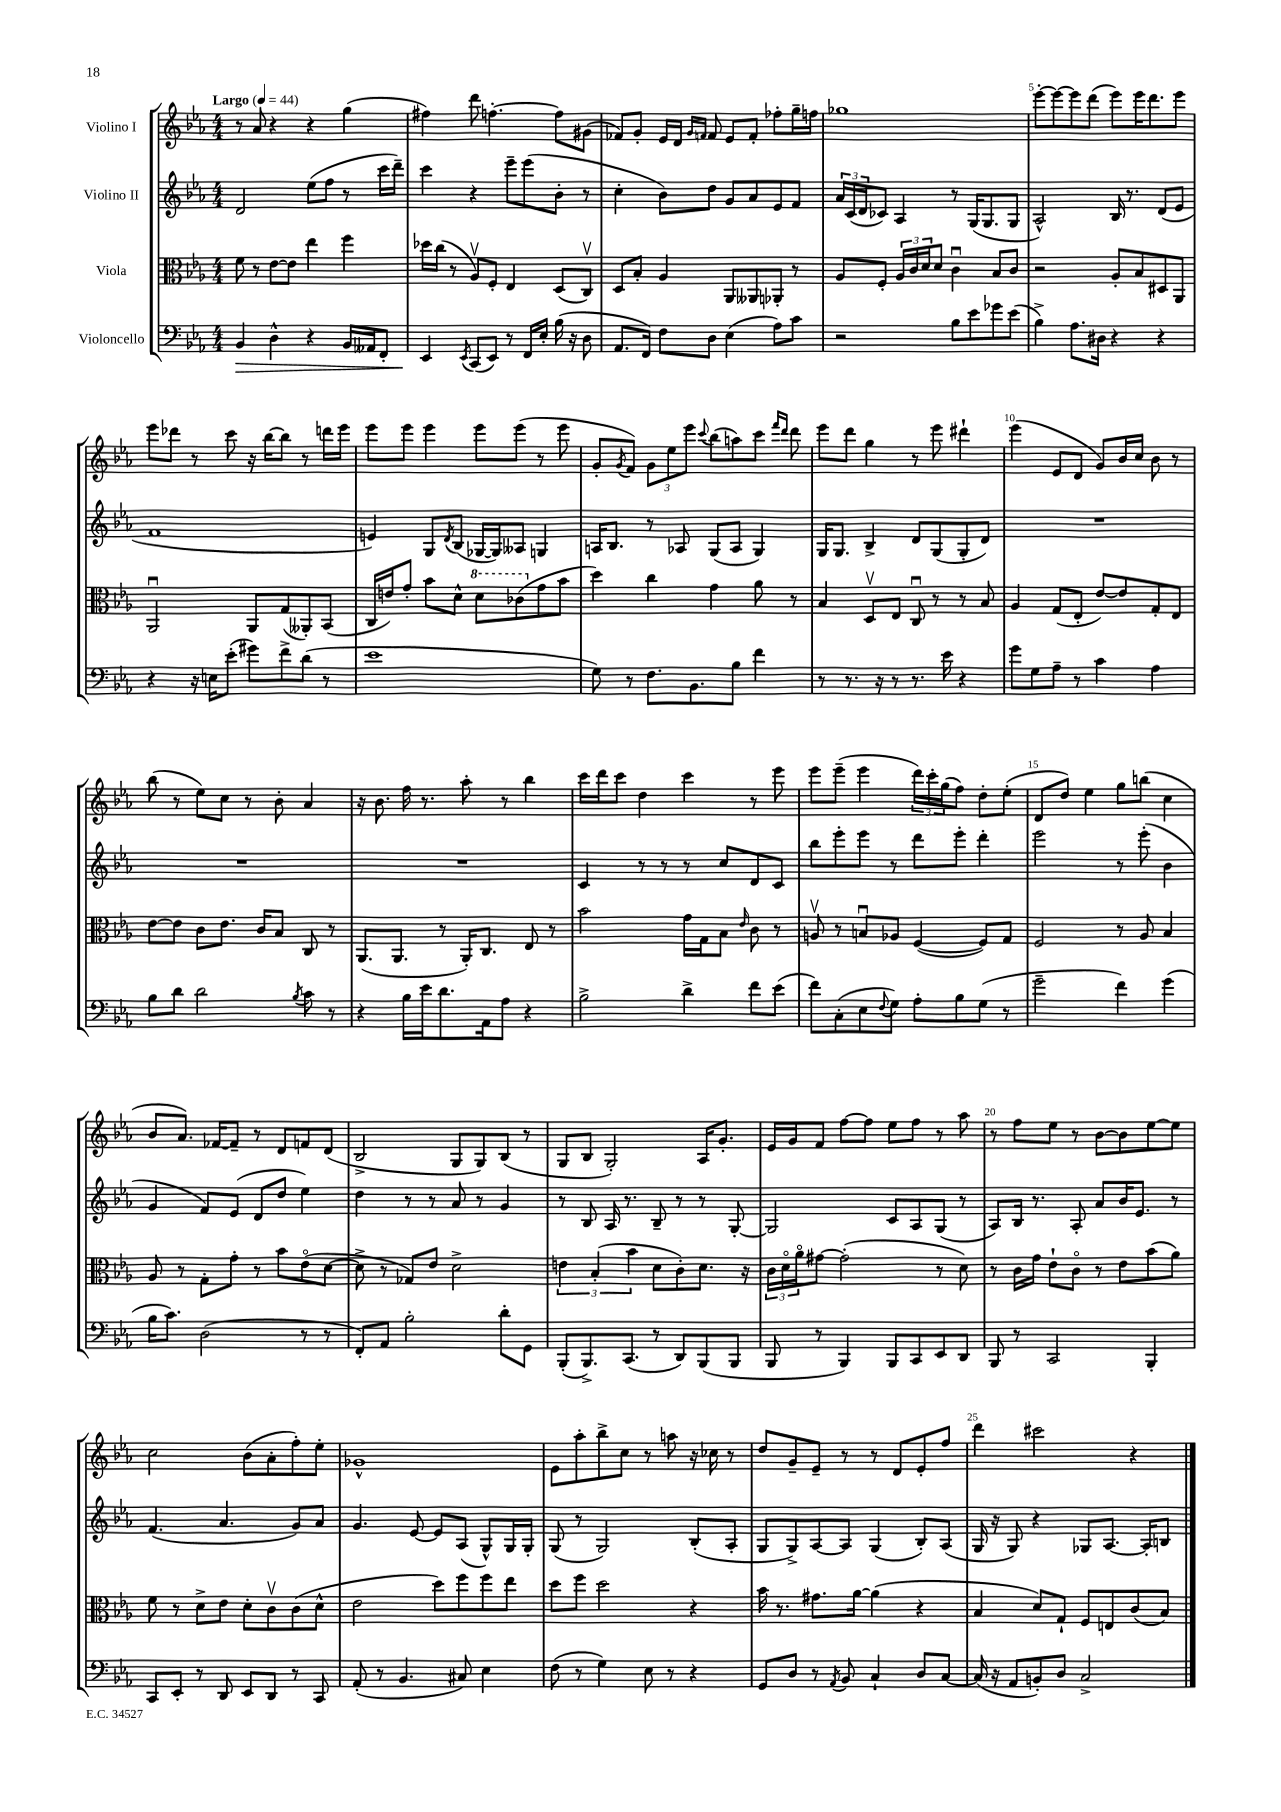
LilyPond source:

<<
\new StaffGroup <<
\new Staff = "s0" \with { instrumentName = "Violino I" } {
    \clef treble \key ees \major \numericTimeSignature \time 4/4 \tempo "Largo" 4 = 44
    r8 aes'8 r4 r4 g''4( |
    fis''4) d'''8 f''4.~-. f''8 gis'8( |
    fes'8) g'8-. ees'16 d'16 \grace { g'16 f'16 } f'8 ees'8 f'8-. fes''8-. g''16-- f''16 |
    ges''1 |
    ees'''8~-. ees'''8~ ees'''8 d'''8( ees'''8) ees'''16 d'''8. ees'''8 |
    ees'''8 des'''8 r8 c'''8 r16 bes''16~ bes''8 r8 d'''16 ees'''16 |
    ees'''8 ees'''8 ees'''4 ees'''8 ees'''8( r8 ees'''8 |
    g'8-. \acciaccatura { g'8 } f'8) \tuplet 3/2 { g'8 ees''8 ees'''8 } \appoggiatura { c'''8 } bes''8( a''8) c'''8 \grace { f'''16 d'''16 } d'''8 |
    ees'''8 d'''8 g''4 r8 ees'''8 dis'''4-! |
    ees'''4( ees'8 d'8 g'8) bes'16 c''16 bes'8 r8 |
    bes''8( r8 ees''8) c''8 r8 bes'8-. aes'4 |
    r16 bes'8. f''16 r8. aes''8-. r8 bes''4 |
    c'''16 d'''16 c'''8 d''4 c'''4 r8 ees'''8 |
    ees'''8 ees'''8--( ees'''4 \tuplet 3/2 { d'''16) c'''16-. g''16( } f''8) d''8-. ees''8-.( |
    d'8 d''8) ees''4 g''8 b''8( c''4 |
    bes'8 aes'8.) fes'16~ fes'8-- r8 d'8 f'8 d'8( |
    bes2-> g8 g8) bes8( r8 |
    g8 bes8 g2-.) aes16 g'8.-. |
    ees'16 g'16 f'8 f''8~ f''8 ees''8 f''8 r8 aes''8 |
    r8 f''8 ees''8 r8 bes'8~ bes'8 ees''8~ ees''8 |
    c''2 bes'8( aes'8-. f''8-.) ees''8-. |
    ges'1-^ |
    ees'8 aes''8-. bes''8-> c''8 r8 a''8 r16 ces''16 r8 |
    d''8 g'8-- ees'8-- r8 r8 d'8 ees'8-. f''8 |
    d'''4 cis'''2 r4 \bar "|." |
}
\new Staff = "s1" \with { instrumentName = "Violino II" } {
    \clef treble \key ees \major \numericTimeSignature \time 4/4
    d'2 ees''8( f''8 r8 c'''16 d'''16--) |
    c'''4 r4 ees'''8-- ees'''8( bes'8-. r8 |
    c''4-. bes'8) d''8 g'8 aes'8 ees'8 f'8 |
    \tuplet 3/2 { aes'16 c'16( d'16 } ces'8) aes4 r8 g16( g8. g8 |
    aes2-^) bes16 r8. d'8( ees'8 |
    f'1 |
    e'4) g8 \acciaccatura { d'8 } bes8( ges16~ ges16) aeses8 g4 |
    a16 bes8. r8 aes8 g8( aes8 g4) |
    g16 g8. bes4-> d'8 g8( g8-. d'8) |
    R1 |
    R1 |
    R1 |
    c'4 r8 r8 r8 c''8 d'8 c'8 |
    bes''8 ees'''8-. ees'''8 r8 d'''8 ees'''8-. d'''4-. |
    ees'''2 r8 ees'''8-.( bes'4 |
    g'4 f'8) ees'8( d'8 d''8 ees''4) |
    d''4 r8 r8 aes'8 r8 g'4 |
    r8 bes8 aes16 r8. bes8-- r8 r8 g8~-. |
    g2 c'8 aes8 g8( r8 |
    aes8) bes16 r8. aes8-. aes'8 bes'16 ees'8. r8 |
    f'4.( aes'4. g'8) aes'8 |
    g'4. ees'8~ ees'8 aes8( g8-^) g16 g16-. |
    g8( r8 g2) bes8-.( aes8-. |
    g8 g8->) aes8~ aes8 g4( bes8-.) aes8( |
    g16 r16 g8) r4 ges8 aes8.~ aes16-. b8 \bar "|." |
}
\new Staff = "s2" \with { instrumentName = "Viola" } {
    \clef alto \key ees \major \numericTimeSignature \time 4/4
    f'8 r8 ees'8~ ees'8 ees''4 f''4 |
    des''16 c''16( r8 aes8\upbow) f8-. ees4 d8( c8\upbow) |
    d8 bes8-. aes4 aes,8 aeses,8 aes,8-. r8 |
    aes8 f8-. \tuplet 3/2 { aes16 c'16 d'16 } d'8 c'4\downbow bes8 c'8 |
    r2 aes8-. bes8 dis8 aes,8 |
    aes,2\downbow aes,8 g8( aeses,8-.) bes,8( |
    c16 e'16) g'8-. bes'8 d'8-^ \ottava #1 d''8 ces''8( \ottava #0 g'8 bes'8 |
    d''4) c''4 g'4 aes'8 r8 |
    bes4 d8\upbow ees8 c8\downbow r8 r8 bes8 |
    aes4 g8( ees8-. ees'8~) ees'8 g8-. ees8 |
    ees'8~ ees'8 c'8 ees'8. c'16 bes8 c8 r8 |
    aes,8.( aes,8. r8 aes,16-.) c8. ees8 r8 |
    bes'2 g'16 g16 bes8 \grace { ees'16 } c'8 r8 |
    a8\upbow r8 b8\downbow aes8 f4~( f8) g8 |
    f2 r8 aes8 bes4 |
    aes8 r8 g8-. g'8-. r8 bes'8 ees'8\flageolet( d'8~ |
    d'8-> r8 ges8) ees'8 d'2-> |
    \tuplet 3/2 { e'4 bes4-.( bes'4 } d'8 c'8-.) d'8. r16 |
    \tuplet 3/2 { c'16 d'16\flageolet aes'16\flageolet } gis'8~ gis'2-.( r8 d'8) |
    r8 c'16 g'16 ees'8-! c'8\flageolet r8 ees'8 bes'8( aes'8) |
    f'8 r8 d'8-> ees'8 d'8-. c'8\upbow c'8( d'8-^ |
    ees'2 d''8) f''8 f''8 ees''8 |
    d''8 f''8 d''2 r4 |
    bes'16 r8. gis'8. aes'16~ aes'4( r4 |
    bes4 d'8) g8-! f8 e8 c'8( bes8) \bar "|." |
}
\new Staff = "s3" \with { instrumentName = "Violoncello" } {
    \clef bass \key ees \major \numericTimeSignature \time 4/4
    bes,4\> d4-^ r4 bes,16 aeses,16 f,8-. |
    ees,4\! \acciaccatura { ees,8 } c,8( ees,8) r8 f,16 ees16-. bes16( r16 d8 |
    aes,8. f,16) f8 d8 ees4( aes8) c'8 |
    r2 bes8 ees'8 ges'8 ees'8( |
    bes4->) aes8. dis16 r4 r4 |
    r4 r16 e16 ees'8-.( gis'8) f'8-> d'8( r8 |
    ees'1 |
    g8) r8 f8. bes,8. bes8 f'4 |
    r8 r8. r16 r8 r8. ees'16 r4 |
    g'8 g8 aes8-- r8 c'4 aes4 |
    bes8 d'8 d'2 \acciaccatura { bes8 } c'8 r8 |
    r4 bes16 ees'16 d'8. aes,16 aes8 r4 |
    bes2-> d'4-> f'8 ees'8( |
    f'8) c8-.( ees8 \appoggiatura { f8 } g8) aes8-. bes8 g8( r8 |
    g'2-- f'4) g'4( |
    bes16 c'8.) d2( r8 r8 |
    f,8-.) aes,8 bes2-. d'8-. g,8 |
    bes,,8-.( bes,,8.->) c,8.( r8 d,8) bes,,8( bes,,8 |
    bes,,8 r8 bes,,4) bes,,8 c,8 ees,8 d,8 |
    bes,,8 r8 c,2 bes,,4-. |
    c,8 ees,8-. r8 d,8 ees,8 d,8 r8 c,8 |
    aes,8-.( r8 bes,4. cis8) ees4 |
    f8( r8 g4) ees8 r8 r4 |
    g,8 d8 r8 \acciaccatura { aes,8 } bes,8 c4-! d8 c8~ |
    c16( r16 aes,8 b,8-.) d8 c2-> \bar "|." |
}
>>
>>
\layout { \context { \Score \override BarNumber.break-visibility = ##(#f #t #t) barNumberVisibility = #(every-nth-bar-number-visible 5) } }
